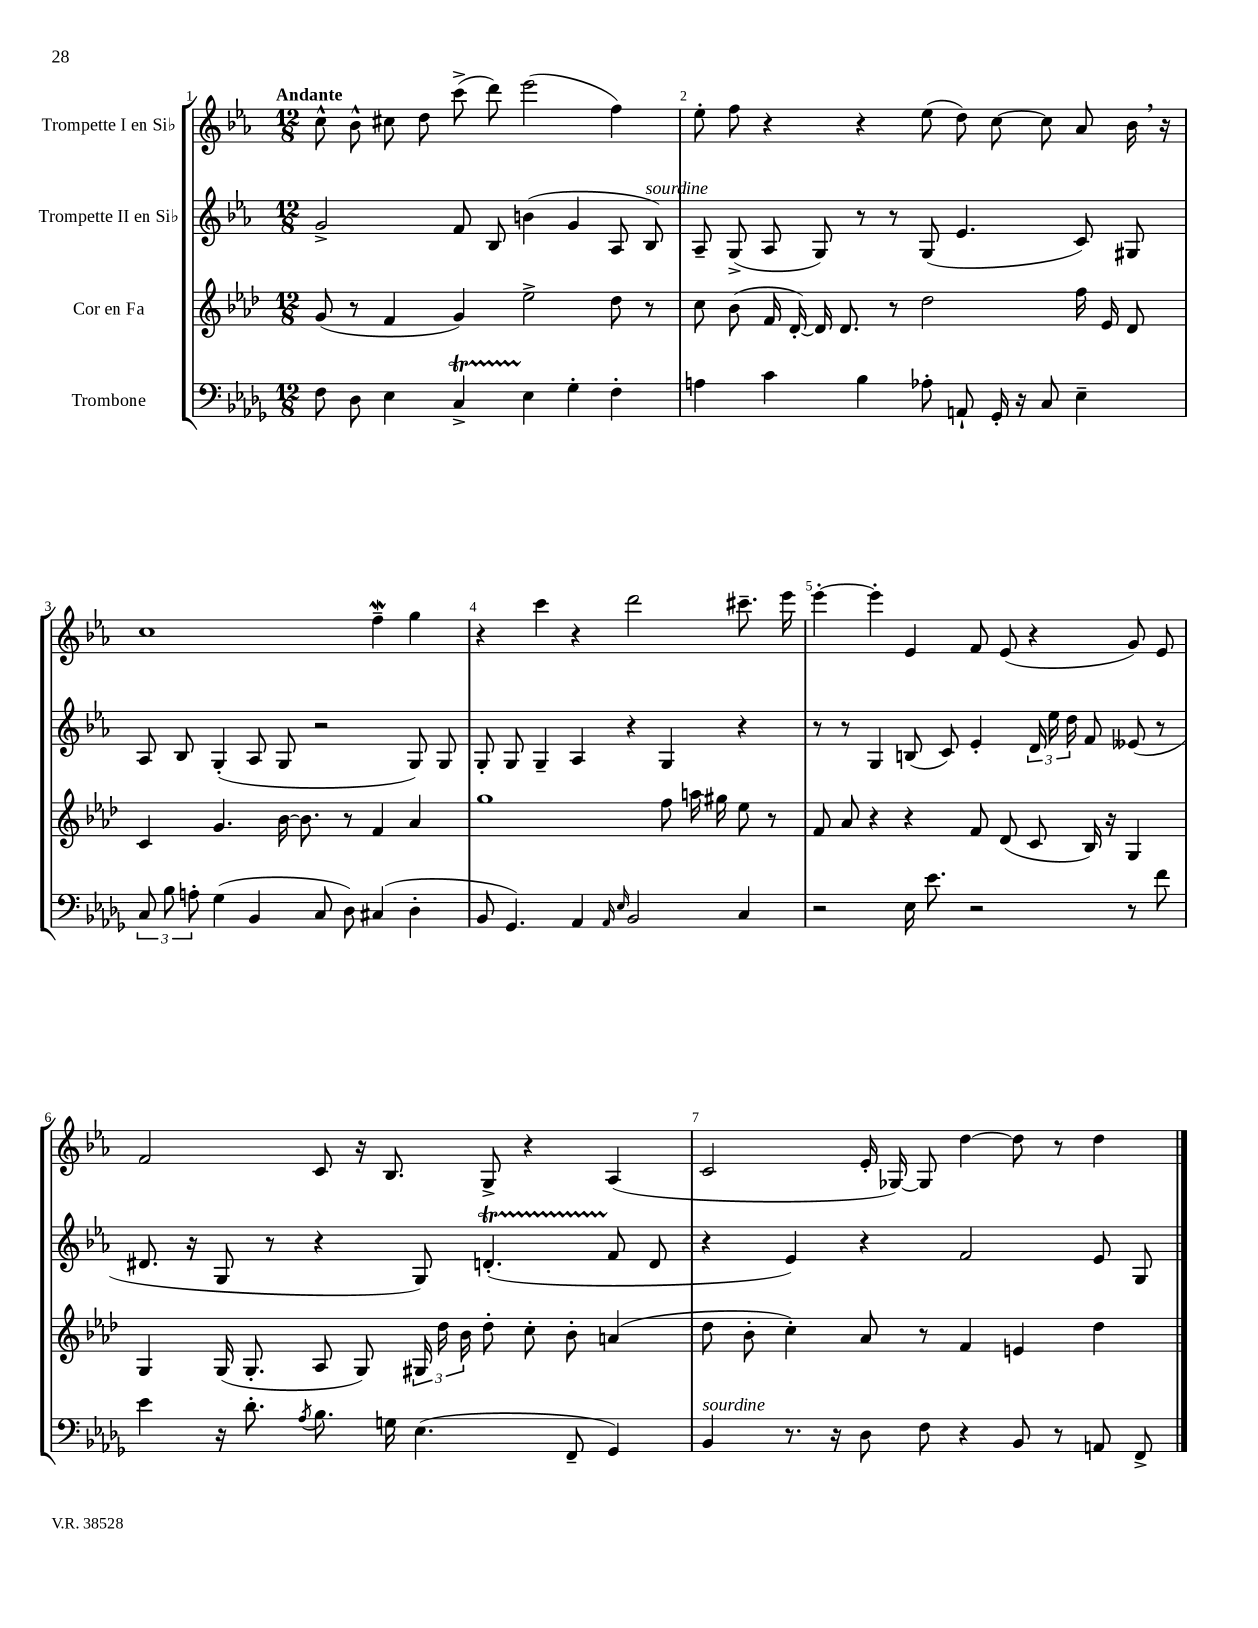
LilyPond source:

<<
\new StaffGroup <<
\new Staff = "s0" \with { instrumentName = "Trompette I en Sib" } {
    \clef treble \key ees \major \numericTimeSignature \time 12/8 \tempo "Andante"
    \autoBeamOff c''8-^ bes'8-^ cis''8 d''8 c'''8->( d'''8) ees'''2( f''4) |
    ees''8-. f''8 r4 r4 ees''8( d''8) c''8~ c''8 aes'8 bes'16 \breathe r16 |
    c''1 f''4--\mordent g''4 |
    r4 c'''4 r4 d'''2 cis'''8.-- ees'''16 |
    ees'''4~-. ees'''4-. ees'4 f'8 ees'8( r4 g'8) ees'8 |
    f'2 c'8 r16 bes8. g8-> r4 aes4( |
    c'2 ees'16-. ges16~) ges8 d''4~ d''8 r8 d''4 \bar "|." |
}
\new Staff = "s1" \with { instrumentName = "Trompette II en Sib" } {
    \clef treble \key ees \major \numericTimeSignature \time 12/8
    \autoBeamOff g'2-> f'8 bes8 b'4( g'4 aes8 bes8^\markup { \italic "sourdine" }) |
    aes8-- g8->( aes8 g8) r8 r8 g8( ees'4. c'8) gis8 |
    aes8 bes8 g4-.( aes8 g8 r2 g8) g8 |
    g8-. g8 g4-- aes4 r4 g4 r4 |
    r8 r8 g4 b8( c'8) ees'4-. \tuplet 3/2 { d'16 ees''16 d''16 } f'8 eeses'8( r8 |
    dis'8. r16 g8 r8 r4 g8) d'4.-.\startTrillSpan( f'8\stopTrillSpan d'8 |
    r4 ees'4) r4 f'2 ees'8 g8 \bar "|." |
}
\new Staff = "s2" \with { instrumentName = "Cor en Fa" } {
    \clef treble \key aes \major \numericTimeSignature \time 12/8
    \autoBeamOff g'8( r8 f'4 g'4) ees''2-> des''8 r8 |
    c''8 bes'8( f'16 des'16~-.) des'16 des'8. r8 des''2 f''16 ees'16 des'8 |
    c'4 g'4. bes'16~ bes'8. r8 f'4 aes'4 |
    g''1 f''8 a''16 gis''16 ees''8 r8 |
    f'8 aes'8 r4 r4 f'8 des'8( c'8 bes16) r16 g4 |
    g4 g16( g8.-. aes8 g8) \tuplet 3/2 { gis16 des''16 bes'16 } des''8-. c''8-. bes'8-. a'4( |
    des''8 bes'8-. c''4-.) aes'8 r8 f'4 e'4 des''4 \bar "|." |
}
\new Staff = "s3" \with { instrumentName = "Trombone" } {
    \clef bass \key des \major \numericTimeSignature \time 12/8
    \autoBeamOff f8 des8 ees4 c4->\startTrillSpan ees4\stopTrillSpan ges4-. f4-. |
    a4 c'4 bes4 aes8-. a,8-! ges,16-. r16 c8 ees4-- |
    \tuplet 3/2 { c8 bes8 a8-. } ges4( bes,4 c8 des8) cis4( des4-. |
    bes,8 ges,4.) aes,4 \grace { aes,16 ees16 } bes,2 c4 |
    r2 ees16 ees'8. r2 r8 f'8 |
    ees'4 r16 des'8.-. \acciaccatura { aes8 } bes8. g16 ees4.( f,8-- ges,4) |
    bes,4^\markup { \italic "sourdine" } r8. r16 des8 f8 r4 bes,8 r8 a,8 f,8-> \bar "|." |
}
>>
>>
\layout { \context { \Score \override BarNumber.break-visibility = ##(#f #t #t) barNumberVisibility = #all-bar-numbers-visible } }
